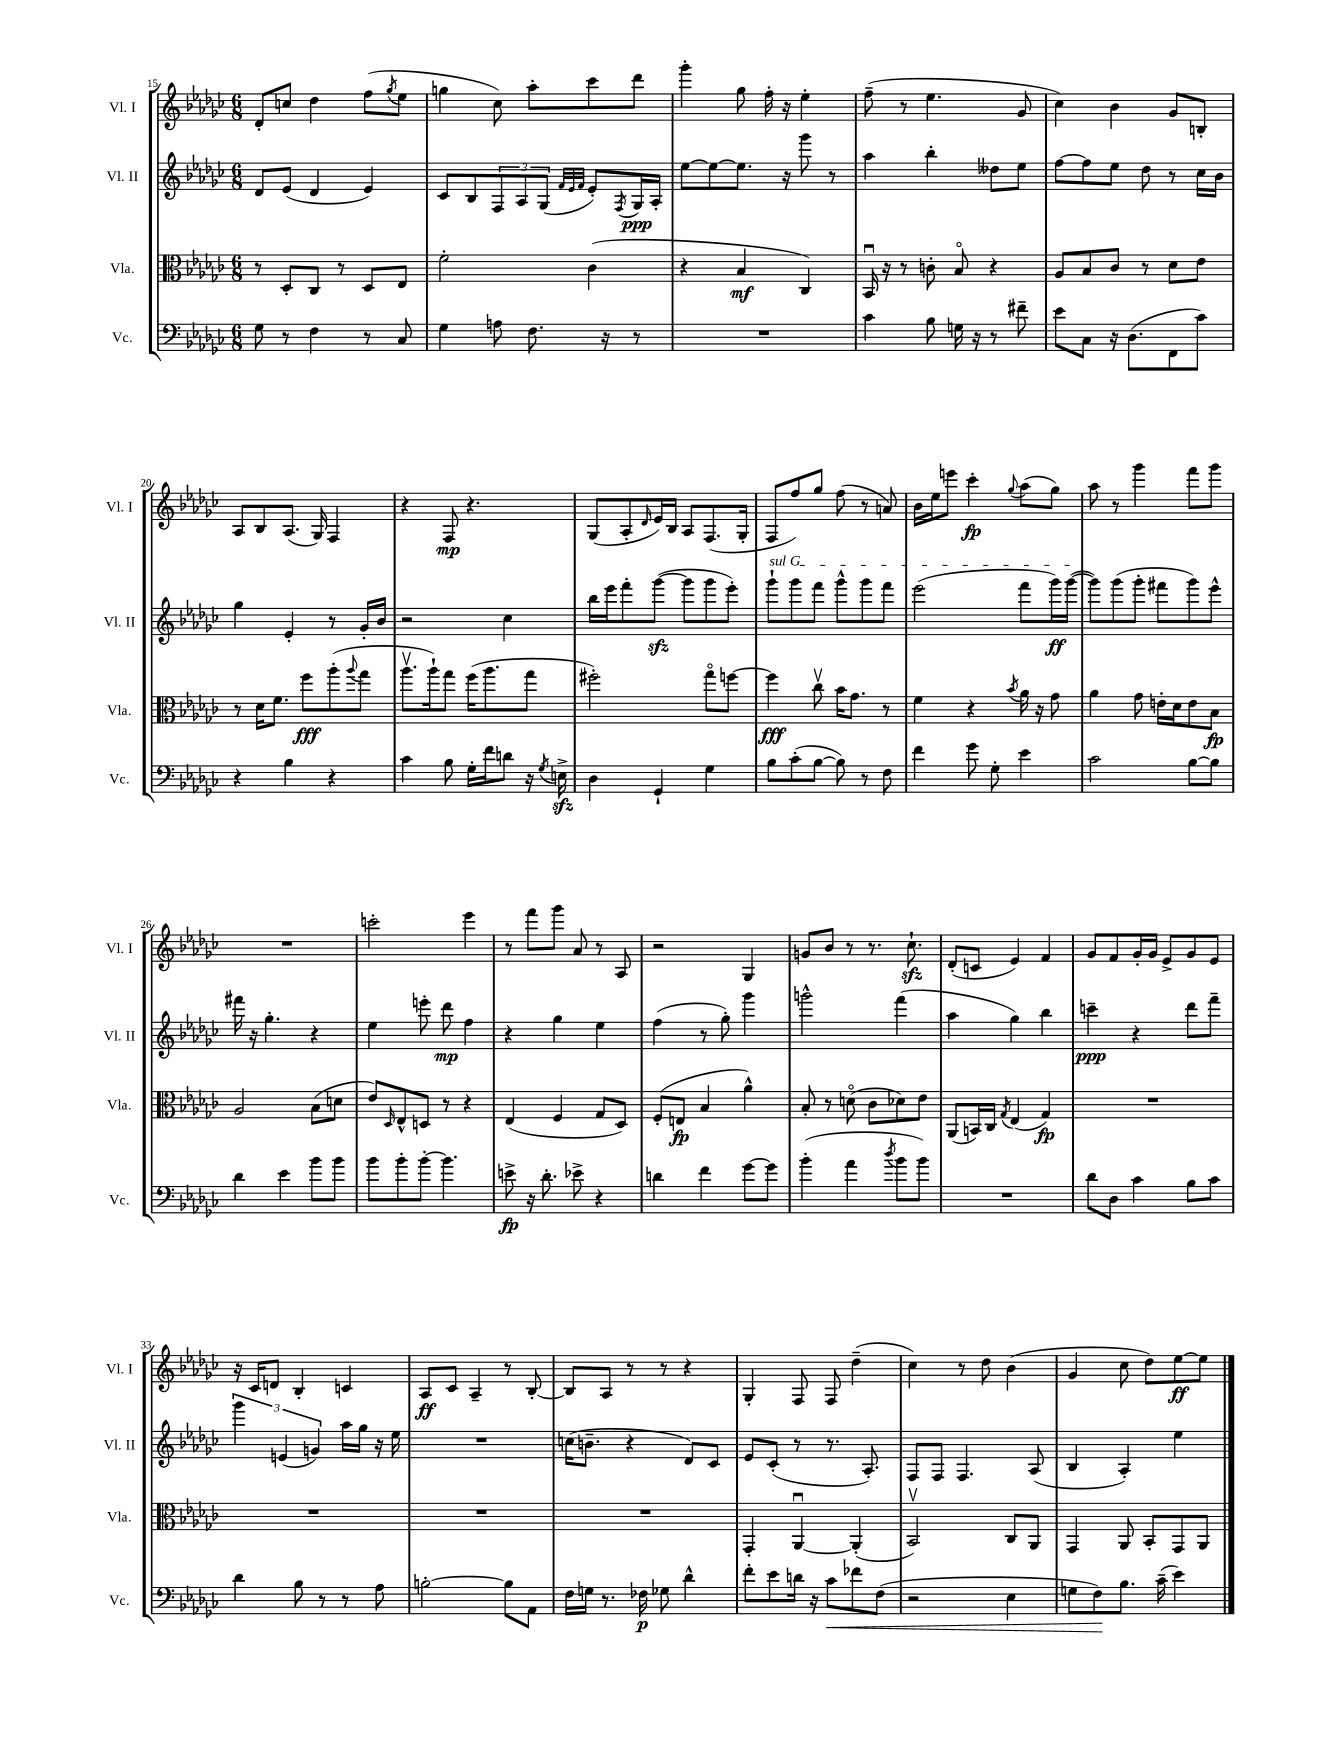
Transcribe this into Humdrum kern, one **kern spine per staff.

**kern	**dynam	**kern	**dynam	**kern	**dynam	**kern	**dynam
*part4	*part4	*part3	*part3	*part2	*part2	*part1	*part1
*staff4	*staff4	*staff3	*staff3	*staff2	*staff2	*staff1	*staff1
*I"Vc.	*	*I"Vla.	*	*I"Vl. II	*	*I"Vl. I	*
*I'Vc.	*	*I'Vla.	*	*I'Vl. II	*	*I'Vl. I	*
*clefF4	*	*clefC3	*	*clefG2	*	*clefG2	*
*k[b-e-a-d-g-c-]	*	*k[b-e-a-d-g-c-]	*	*k[b-e-a-d-g-c-]	*	*k[b-e-a-d-g-c-]	*
*M6/8	*	*M6/8	*	*M6/8	*	*M6/8	*
=15	=15	=15	=15	=15	=15	=15	=15
8G-\	.	8r	.	8d-/L	.	8d-'/L	.
8r	.	8D-'/L	.	(8e-/J	.	8ccn/J	.
4F\	.	8C-/J	.	4d-/	.	4dd-\	.
.	.	8r	.	.	.	.	.
8r	.	8D-/L	.	4e-/)	.	(8ff\L	.
.	.	.	.	.	.	8qgg-/	.
8C-/	.	8E-/J	.	.	.	8ee-\J	.
=16	=16	=16	=16	=16	=16	=16	=16
4G-\	.	2f'\	.	8c-/L	.	4ggn\	.
.	.	.	.	8B-/	.	.	.
8An\	.	.	.	12F/	.	8cc-\)	.
.	.	.	.	12A-/	.	.	.
8.F\	.	.	.	.	.	8aa-'\L	.
.	.	.	.	(12G-/J	.	.	.
.	.	.	.	32qqf/LLL	.	.	.
.	.	.	.	32qqe-/	.	.	.
.	.	.	.	32qqf/JJJ	.	.	.
.	.	(4c-\	.	8e-'/L)	.	8ccc-\	.
16r	.	.	.	.	.	.	.
.	.	.	.	8qF/	.	.	.
8r	.	.	.	16G-/L	ppp	8ddd-\J	.
.	.	.	.	16A-'/JJ	.	.	.
=17	=17	=17	=17	=17	=17	=17	=17
2.r	.	4r	.	[8ee-\L	.	4ggg-'\	.
.	.	.	.	8ee-\_	.	.	.
.	.	4B-/	mf	8.ee-\J]	.	8gg-\	.
.	.	.	.	.	.	16ff'\	.
.	.	.	.	16r	.	16r	.
.	.	4C-/)	.	8ggg-\	.	4ee-'\	.
.	.	.	.	8r	.	.	.
=18	=18	=18	=18	=18	=18	=18	=18
4c-\	.	16BB-u/	.	4aa-\	.	(8ff~\	.
.	.	16r	.	.	.	.	.
.	.	8r	.	.	.	8r	.
8B-\	.	8cn'\	.	4bb-'\	.	4.ee-\	.
16Gn\	.	8B-/	.	.	.	.	.
16r	.	.	.	.	.	.	.
8r	.	4r	.	8dd--X\L	.	.	.
8f#X~\	.	.	.	8ee-\J	.	8g-/	.
=19	=19	=19	=19	=19	=19	=19	=19
8e-\L	.	8A-/L	.	[8ff\L	.	4cc-\)	.
8C-\J	.	8B-/	.	8ff\]	.	.	.
16r	.	8c-/J	.	8ee-\J	.	4b-\	.
(8.D-\L	.	.	.	.	.	.	.
.	.	8r	.	8dd-\	.	.	.
8FF\	.	8d-\L	.	8r	.	8g-/L	.
8c-\J)	.	8e-\J	.	16cc-\LL	.	8Bn'/J	.
.	.	.	.	16b-\JJ	.	.	.
!!LO:LB:g=z
=20	=20	=20	=20	=20	=20	=20	=20
4r	.	8r	.	4gg-\	.	8A-/L	.
.	.	16d-\KL	.	.	.	8B-/	.
.	.	8.f\J	.	.	.	.	.
4B-\	.	.	.	4e-'/	.	(8.A-/J	.
.	.	8ff\L	fff	.	.	.	.
.	.	.	.	.	.	16G-/)	.
4r	.	(8aa-'\	.	8r	.	4F/	.
.	.	8qqaa-/	.	.	.	.	.
.	.	8gg-\J	.	16g-'/LL	.	.	.
.	.	.	.	16b-/JJ	.	.	.
=21	=21	=21	=21	=21	=21	=21	=21
4c-\	.	8.aa-v\L	.	2r	.	4r	.
.	.	16aa-`\k)	.	.	.	.	.
8B-\	.	8gg-\J	.	.	.	8F/	mp
16G-'\LL	.	(16ff\KL	.	.	.	4.r	.
16f\J	.	8.aa-\	.	.	.	.	.
8dn\J	.	.	.	4cc-\	.	.	.
16r	.	8gg-\J	.	.	.	.	.
8qG-/	.	.	.	.	.	.	.
16Enzz^\	.	.	.	.	.	.	.
=22	=22	=22	=22	=22	=22	=22	=22
4D-\	.	2ff#X'\)	.	16bb-\LL	.	(8G-/L	.
.	.	.	.	16eee-\J	.	.	.
.	.	.	.	8fff'\	.	8A-'/	.
.	.	.	.	.	.	16qqd-/	.
4GG-`/	.	.	.	([8ggg-zz\J	.	16e-/L)	.
.	.	.	.	.	.	16B-/JJ	.
.	.	.	.	8ggg-\L]	.	8A-/L	.
4G-\	.	8gg-\L	.	8ggg-\	.	(8.F/	.
.	.	[8ffn\J	.	8eee-'\J)	.	.	.
.	.	.	.	.	.	16G-'/Jk	.
=23	=23	=23	=23	=23	=23	=23	=23
!	!	!	!	!LO:TX:a:i:t=sul G	!	!	!
8B-\L	.	4ff\]	fff	8ggg-`\L	.	8F/L	.
(8c-'\	.	.	.	8ggg-\	.	8ff/)	.
[8B-\J	.	8cc-v\	.	8fff\J	.	8gg-/J	.
8B-\])	.	16b-\KL	.	8ggg-^^\L	.	(8ff\	.
.	.	8.g-\J	.	.	.	.	.
8r	.	.	.	8ggg-\	.	8r	.
8F\	.	8r	.	8fff\J	.	8an/)	.
=24	=24	=24	=24	=24	=24	=24	=24
4f\	.	4f\	.	(2eee-\	.	16b-\LL	.
.	.	.	.	.	.	16ee-\J	.
.	.	.	.	.	.	8eeen\J	.
8g-\	.	4r	.	.	.	4ccc-'\	fp
8G-'\	.	.	.	.	.	.	.
.	.	8qb-/	.	.	.	8qqgg-/	.
4e-\	.	16a-\	.	8fff\L	.	(8aa-\L	.
.	.	16r	.	.	.	.	.
.	.	8g-\	.	16ggg-\L)	ff	8gg-\J)	.
.	.	.	.	([16ggg-\JJ	.	.	.
=25	=25	=25	=25	=25	=25	=25	=25
2c-\	.	4a-\	.	8ggg-\L])	.	8aa-\	.
.	.	.	.	(8ggg-\	.	8r	.
.	.	8g-\	.	8ggg-'\J	.	4ggg-\	.
.	.	16en'\LL	.	8fff#X\L	.	.	.
.	.	16d-\J	.	.	.	.	.
[8B-\L	.	8e\	.	8ggg-\)	.	8fff\L	.
8B-\J]	.	8B-\J	fp	8eee-^^\J	.	8ggg-\J	.
!!LO:LB:g=z
=26	=26	=26	=26	=26	=26	=26	=26
4d-\	.	2A-/	.	16fff#X\	.	2.r	.
.	.	.	.	16r	.	.	.
.	.	.	.	4.gg-'\	.	.	.
4e-\	.	.	.	.	.	.	.
8b-\L	.	(8B-\L	.	4r	.	.	.
8b-\J	.	8dn\J	.	.	.	.	.
=27	=27	=27	=27	=27	=27	=27	=27
8b-\L	.	8e-/L)	.	4ee-\	.	2cccn'\	.
.	.	16qqD-/	.	.	.	.	.
8b-'\	.	8E-^^/	.	.	.	.	.
[8b-'\J	.	8Dn/J	.	8eeen'\	.	.	.
4.b-\]	.	8r	.	8ddd-\	mp	.	.
.	.	4r	.	4ff\	.	4eee-\	.
=28	=28	=28	=28	=28	=28	=28	=28
8en^\	fp	(4E-/	.	4r	.	8r	.
16r	.	.	.	.	.	8fff\L	.
8.d-'\	.	.	.	.	.	.	.
.	.	4F/	.	4gg-\	.	8ggg-\J	.
8e-X^\	.	.	.	.	.	8a-/	.
4r	.	8G-/L	.	4ee-\	.	8r	.
.	.	8D-/J)	.	.	.	8A-/	.
=29	=29	=29	=29	=29	=29	=29	=29
4dn\	.	(8F'/L	.	(4ff\	.	2r	.
.	.	8En/J	fp	.	.	.	.
4f\	.	4B-/	.	8r	.	.	.
.	.	.	.	8gg-'\)	.	.	.
[8g-\L	.	4a-^^\)	.	4ggg-\	.	4G-/	.
8g-\J]	.	.	.	.	.	.	.
=30	=30	=30	=30	=30	=30	=30	=30
(4b-'\	.	8B-'/	.	2gggn^^\	.	8gn/L	.
.	.	8r	.	.	.	8b-/J	.
4a-\	.	(8dn\	.	.	.	8r	.
.	.	8c-\L	.	.	.	8.r	.
8qdd-/	.	.	.	.	.	.	.
8b-\L	.	8d-X\)	.	(4fff\	.	.	.
.	.	.	.	.	.	8.cc-zz`\	.
8b-\J)	.	8e-\J	.	.	.	.	.
=31	=31	=31	=31	=31	=31	=31	=31
2.r	.	(8AA-/L	.	4aa-\	.	(8d-'/L	.
.	.	16BBn/L)	.	.	.	8cn/J	.
.	.	16C-/JJ	.	.	.	.	.
.	.	8qG-/	.	.	.	.	.
.	.	(4E-/	.	4gg-\)	.	4e-/)	.
.	.	4G-/)	fp	4bb-\	.	4f/	.
=32	=32	=32	=32	=32	=32	=32	=32
8d-\L	.	2.r	.	4cccn~\	ppp	8g-/L	.
8D-\J	.	.	.	.	.	8f/	.
4c-\	.	.	.	4r	.	16g-'/L	.
.	.	.	.	.	.	16g-/JJ	.
.	.	.	.	.	.	8e-^/L	.
8B-\L	.	.	.	8ddd-\L	.	8g-/	.
8c-\J	.	.	.	8fff~\J	.	8e-/J	.
!!LO:LB:g=z
=33	=33	=33	=33	=33	=33	=33	=33
4d-\	.	2.r	.	6ggg-\	.	16r	.
.	.	.	.	.	.	16c-/KL	.
.	.	.	.	.	.	8dn/J	.
.	.	.	.	(6en/	.	.	.
8B-\	.	.	.	.	.	4B-'/	.
.	.	.	.	6gn/)	.	.	.
8r	.	.	.	.	.	.	.
8r	.	.	.	16aa-\LL	.	4cn/	.
.	.	.	.	16gg-\JJ	.	.	.
8A-\	.	.	.	16r	.	.	.
.	.	.	.	16ee-\	.	.	.
=34	=34	=34	=34	=34	=34	=34	=34
[2Bn'\	.	2.r	.	2.r	.	8A-/L	ff
.	.	.	.	.	.	8c-/J	.
.	.	.	.	.	.	4A-~/	.
8B\L]	.	.	.	.	.	8r	.
8AA-\J	.	.	.	.	.	[8B-'/	.
=35	=35	=35	=35	=35	=35	=35	=35
16F\LL	.	2.r	.	(16ccn\KL	.	8B-/L]	.
16Gn\JJ	.	.	.	8.bn~\J	.	.	.
8.r	.	.	.	.	.	8A-/J	.
.	.	.	.	4r	.	8r	.
16F-X\	p	.	.	.	.	.	.
8G-X\	.	.	.	.	.	8r	.
4d-^^\	.	.	.	8d-/L)	.	4r	.
.	.	.	.	8c-/J	.	.	.
=36	=36	=36	=36	=36	=36	=36	=36
8f'\L	.	4GG-'/	.	8e-/L	.	4G-'/	.
8e-\	.	.	.	(8c-'/J	.	.	.
16dn\Jk	.	[4AA-u/	.	8r	.	8F/	.
16r	.	.	.	.	.	.	.
!	!LO:HP:b	!	!	!	!	!	!
8c-\L	<	.	.	8.r	.	8F/	.
8f-X\	.	(4AA-'/]	.	.	.	(4dd-~\	.
.	.	.	.	8.A-'/)	.	.	.
(8F\J	.	.	.	.	.	.	.
=37	=37	=37	=37	=37	=37	=37	=37
2r	.	2BB-v/)	.	8F/L	.	4cc-\)	.
.	.	.	.	8F/J	.	.	.
.	.	.	.	4.F/	.	8r	.
.	.	.	.	.	.	8dd-\	.
4E-\	.	8C-/L	.	.	.	(4b-\	.
.	.	8AA-/J	.	(8A-/	.	.	.
=38	=38	=38	=38	=38	=38	=38	=38
8Gn\L	.	4GG-/	.	4B-/	.	4g-/	.
8F\)	.	.	.	.	.	.	.
8.B-\J	[	8AA-/	.	4A-'/)	.	8cc-\	.
.	.	8BB-'/L	.	.	.	8dd-\L)	.
(16c-~\	.	.	.	.	.	.	.
4e-\)	.	8GG-/	.	4ee-\	.	[8ee-\	ff
.	.	8AA-/J	.	.	.	8ee-\J]	.
==	==	==	==	==	==	==	==
*-	*-	*-	*-	*-	*-	*-	*-
